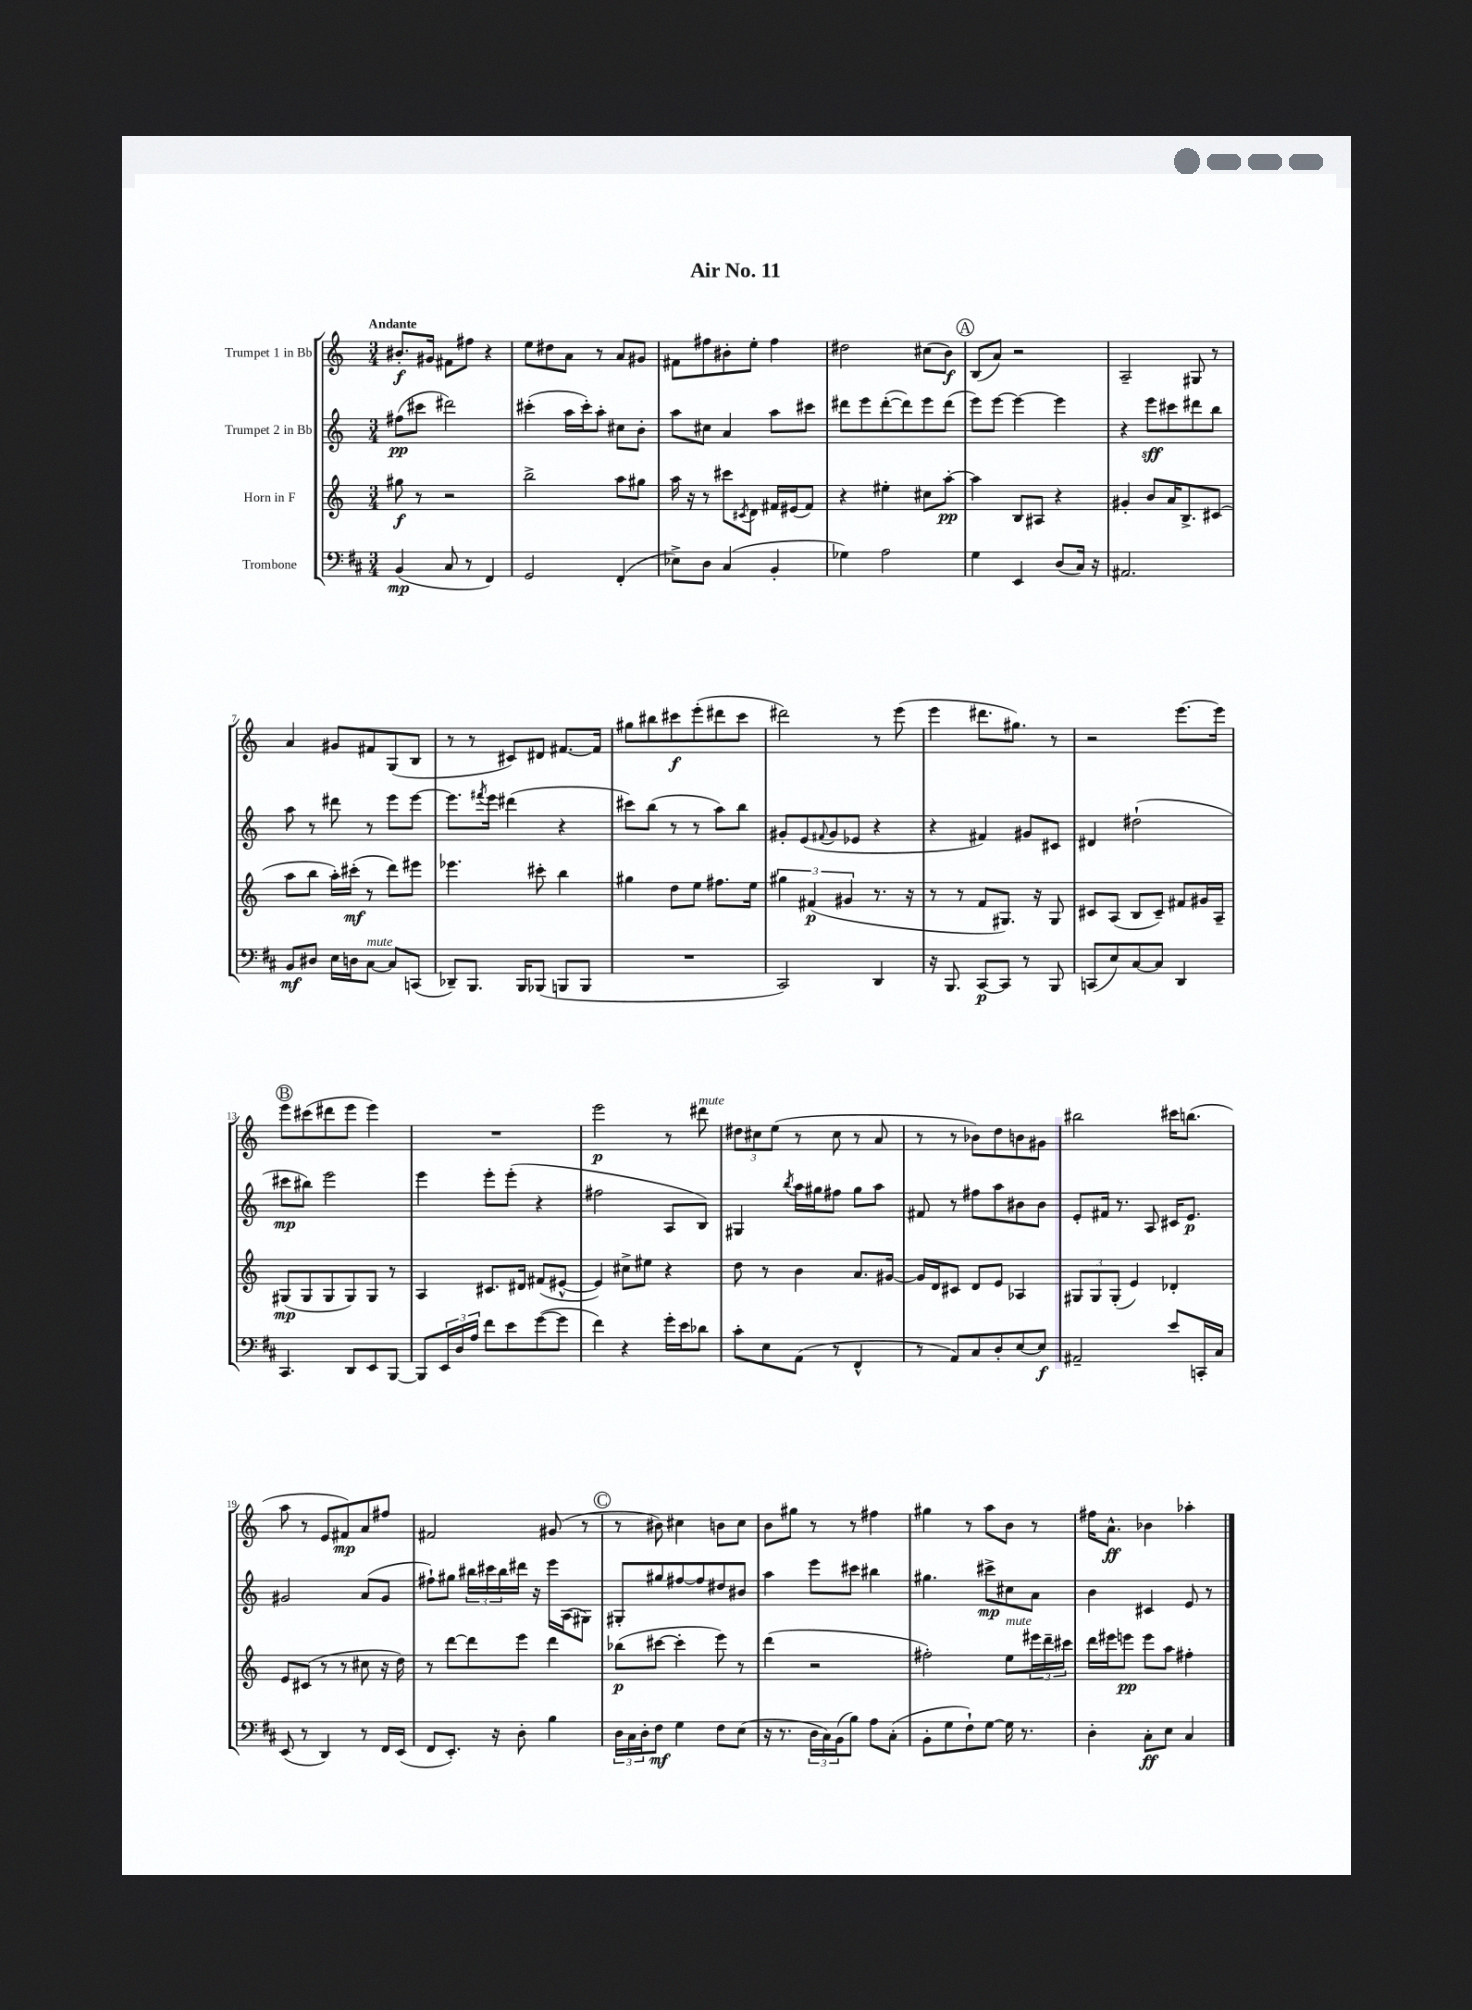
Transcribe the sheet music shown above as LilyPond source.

\header { title = "Air No. 11" }
<<
\new StaffGroup <<
\new Staff = "s0" \with { instrumentName = "Trumpet 1 in Bb" } {
    \clef treble \key c \major \numericTimeSignature \time 3/4 \tempo "Andante"
    bis'8.-.\f gis'16 fis'8 fis''8 r4 |
    e''8 dis''8 a'8 r8 a'8 gis'8 |
    fis'8 fis''8 bis'8-. e''8-. fis''4 |
    dis''2 cis''8( b'8\f) |
    \mark \markup { \circle "A" } b8( a'8) r2 |
    a2-- gis8 r8 |
    a'4 gis'8 fis'8 g8( b8 |
    r8 r8 cis'8) dis'8 fis'8.~ fis'16 |
    gis''8 bis''8 cis'''8\f e'''8-.( dis'''8 cis'''8 |
    dis'''2) r8 e'''8( |
    e'''4 dis'''8. gis''8.) r8 |
    r2 e'''8.~ e'''16 |
    \mark \markup { \circle "B" } e'''8 cis'''8( dis'''8 e'''8 e'''4) |
    R2. |
    e'''2\p r8 dis'''8^\markup { \italic "mute" } |
    \tuplet 3/2 { dis''8 cis''8 e''8( } r8 cis''8 r8 a'8 |
    r8 r8 bes'8) d''8 b'8 gis'8 |
    bis''2 cis'''16 b''8.( |
    a''8 r8 e'8 fis'8\mp) a'8 fis''8 |
    fis'2 gis'8( r8 |
    \mark \markup { \circle "C" } r8 bis'8) cis''4 b'8 cis''8 |
    b'8 gis''8 r8 r8 fis''4 |
    gis''4 r8 a''8 b'8 r8 |
    fis''16 a'8.-^\ff bes'4 aes''4-. \bar "|." |
}
\new Staff = "s1" \with { instrumentName = "Trumpet 2 in Bb" } {
    \clef treble \key c \major \numericTimeSignature \time 3/4
    fis''8\pp( cis'''8 dis'''2) |
    cis'''4-.( a''16 cis'''16-.) a''8-. cis''8 b'8-. |
    a''8 cis''8 a'4 a''8 cis'''8 |
    dis'''8 e'''8 dis'''8~-.( dis'''8) e'''8 dis'''8( |
    \mark \markup { \circle "A" } e'''8) e'''8~ e'''4~ e'''4 |
    r4 e'''8\sff cis'''8 dis'''8 b''8 |
    a''8 r8 dis'''8 r8 e'''8 e'''8~ |
    e'''8. \acciaccatura { fis'''8 } e'''16 dis'''4( r4 |
    cis'''8) b''8( r8 r8 a''8) b''8 |
    gis'8-. e'8( \appoggiatura { fis'8 } gis'8 ees'8 r4 |
    r4 fis'4) gis'8 cis'8 |
    dis'4 dis''2-!( |
    \mark \markup { \circle "B" } cis'''8\mp bis''8) e'''2 |
    e'''4 e'''8-. e'''8-.( r4 |
    fis''2 a8 b8) |
    gis4 \acciaccatura { b''8 } a''16 gis''16 fis''8 gis''8 a''8 |
    fis'8 r8 fis''8 a''8 bis'8 bis'8 |
    e'8-. fis'16 r8. a8 cis'16 e'8.\p |
    gis'2 a'8( gis'8 |
    fis''8-!) gis''8 \tuplet 3/2 { bis''16 cis'''16 bis''16 } dis'''16 r16 e'''16 a16( gis8) |
    \mark \markup { \circle "C" } gis8-. gis''8 fis''8~ fis''8 dis''8 bis'8 |
    a''4 e'''8 cis'''8 bis''4 |
    gis''4. cis'''8->\mp cis''8 a'8 |
    b'4 cis'4 e'8 r8 \bar "|." |
}
\new Staff = "s2" \with { instrumentName = "Horn in F" } {
    \clef treble \key c \major \numericTimeSignature \time 3/4
    gis''8\f r8 r2 |
    b''2-> a''8 gis''8 |
    a''16 r16 r8 cis'''8 \acciaccatura { cis'8 } d'8 fis'16 eis'16( fis'8) |
    r4 eis''4-. cis''8 a''8~-.\pp |
    \mark \markup { \circle "A" } a''4 b8 ais8 r4 |
    gis'4-. b'8 a'16 b8.-> cis'8( |
    a''8 b''8 a''16-.) cis'''16-.\mf( r8 d'''8) eis'''8 |
    ees'''4. cis'''8-. b''4 |
    gis''4 d''8 e''8 fis''8. e''16 |
    \tuplet 3/2 { gis''4 fis'4\p( gis'4 } r8. r16 |
    r8 r8 f'8 gis8.) r16 gis8 |
    cis'8 a8( b8 cis'8--) fis'8 gis'16 a16-- |
    \mark \markup { \circle "B" } gis8\mp( gis8 gis8 gis8) gis8 r8 |
    a4 cis'8. dis'16 fis'8( eis'8~-^ |
    eis'4) cis''8-> eis''8 r4 |
    d''8 r8 b'4 a'8. gis'16~ |
    gis'16 d'16 cis'8 d'8 e'8 aes4 |
    \tuplet 3/2 { gis8 gis8 gis8-.( } e'4) des'4-. |
    e'8 cis'8( r8 r8 cis''8 r16 d''16) |
    r8 d'''8~ d'''8 e'''8 d'''4 |
    \mark \markup { \circle "C" } bes''8\p( cis'''8~ cis'''4-. e'''8) r8 |
    d'''4( r2 |
    fis''2-.) e''8^\markup { \italic "mute" } \tuplet 3/2 { eis'''16 d'''16-- cis'''16 } |
    d'''16 eis'''16 e'''8\pp e'''8 a''8 fis''4-. \bar "|." |
}
\new Staff = "s3" \with { instrumentName = "Trombone" } {
    \clef bass \key d \major \numericTimeSignature \time 3/4
    b,4\mp( cis8 r8 fis,4) |
    g,2 fis,4-.( |
    ees8->) d8 cis4( b,4-. |
    ges4) a2 |
    \mark \markup { \circle "A" } g4 e,4 d8( cis16) r16 |
    ais,2. |
    b,8\mf dis8 e16 d16 cis8~^\markup { \italic "mute" } cis8 c,8( |
    des,8--) b,,8. b,,16 bes,,8( b,,8 b,,8 |
    R2. |
    cis,2) d,4 |
    r16 b,,8. cis,8~\p cis,8 r8 b,,8 |
    c,8( e8) cis8~ cis8 d,4 |
    \mark \markup { \circle "B" } cis,4. d,8 e,8 b,,8~ |
    b,,8 \tuplet 3/2 { e,16 d16 a16 } fis'8 e'8 g'8~( g'8 |
    fis'4) r4 g'16-. e'16 des'8 |
    cis'8-. e8 a,8( r8 fis,4-^ |
    r8 a,8) cis8 d8-. e8~ e8\f |
    ais,2-- e'8 c,16-. cis16 |
    e,8( r8 d,4) r8 fis,16 e,16( |
    fis,8 e,8.-.) r16 d8-. b4 |
    \mark \markup { \circle "C" } \tuplet 3/2 { d16 cis16 d16-. } fis8\mf g4 fis8 e8( |
    r16 r8. \tuplet 3/2 { d16 cis16) b,16( } b8) a8 cis8-.( |
    b,8-. g8 fis8-!) g8~ g16 r8. |
    d4-. cis8-.\ff e8 cis4 \bar "|." |
}
>>
>>
